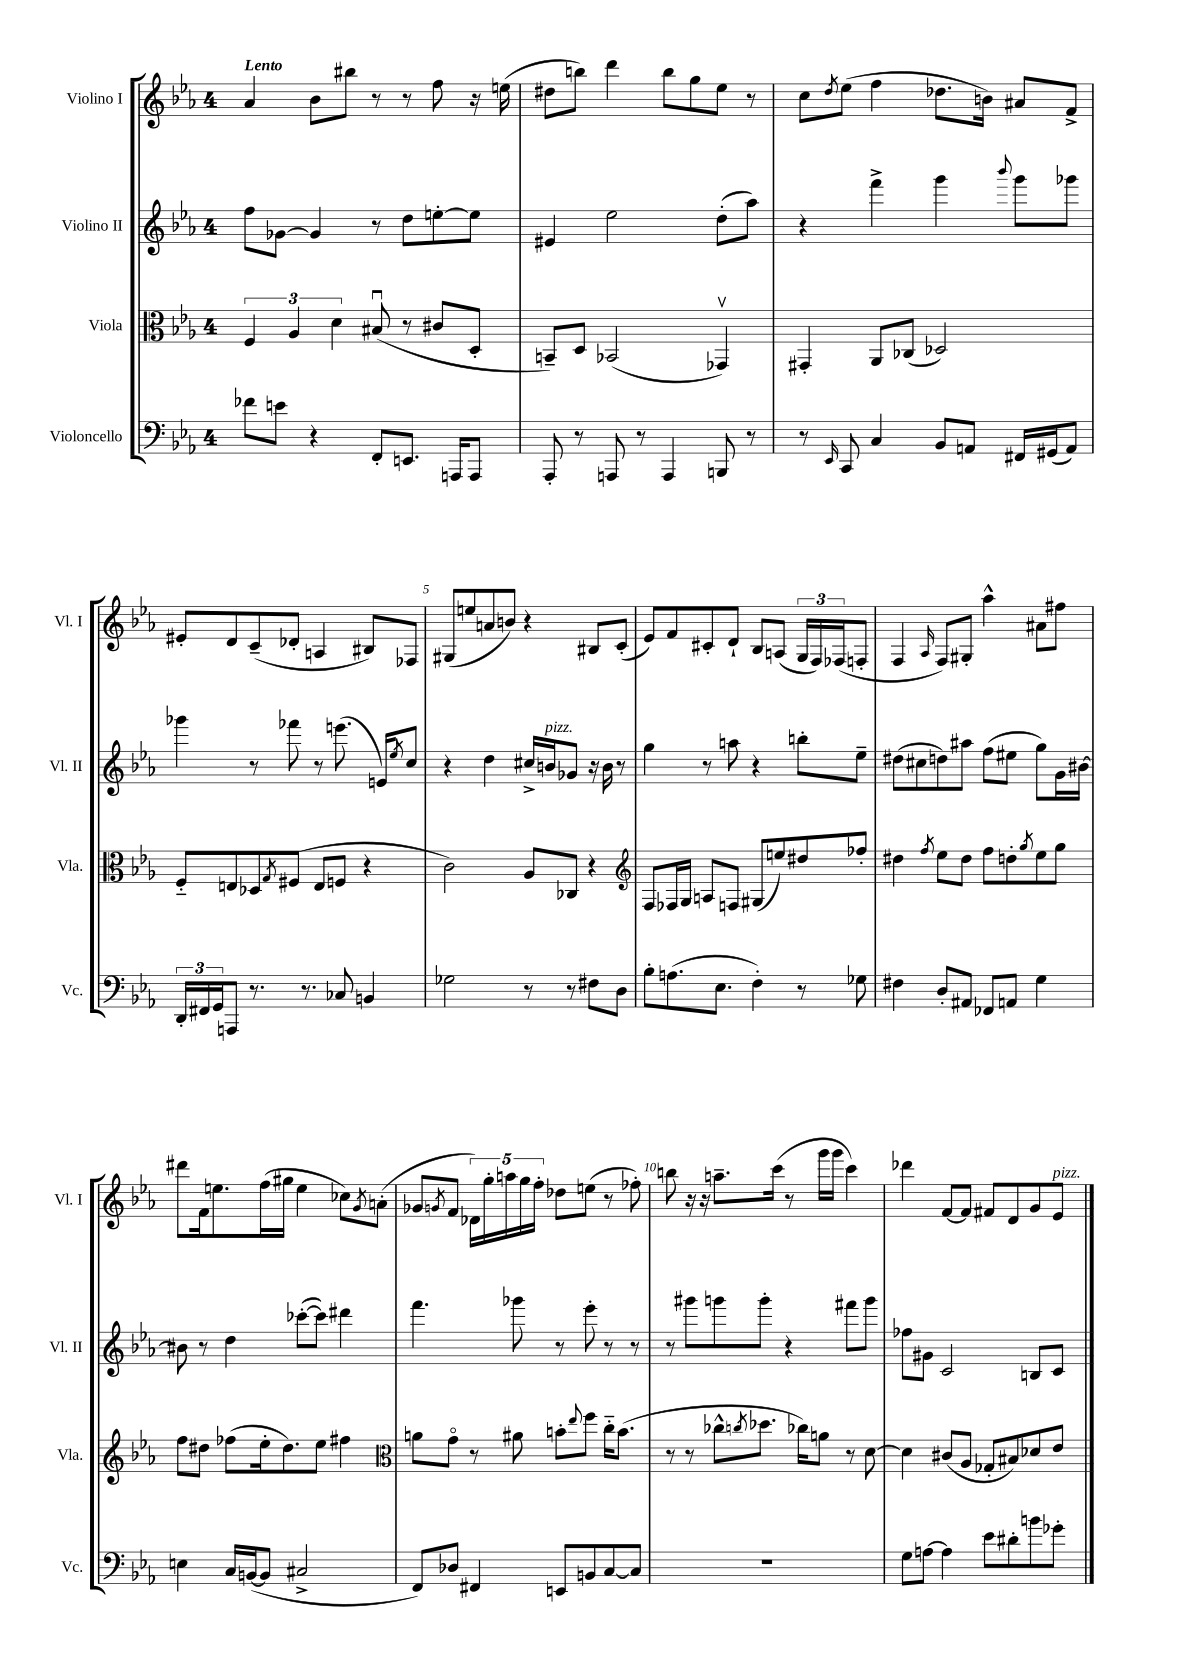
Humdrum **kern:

**kern	**kern	**kern	**kern
*staff4	*staff3	*staff2	*staff1
*clefF4	*clefC3	*clefG2	*clefG2
*k[b-e-a-]	*k[b-e-a-]	*k[b-e-a-]	*k[b-e-a-]
*M4/4	*M4/4	*M4/4	*M4/4
8f-	6F	8ff	4a-
8e	.	[8g-	.
.	6A-	.	.
4r	.	4g-]	8b-
.	6d	.	.
.	.	.	8bb#
8FF'	(8B#u	8r	8r
8.EE	8r	8dd	8r
.	8c#	[8ee'	8ff
16AAA	.	.	.
8AAA	8D'	8ee]	16r
.	.	.	(16ee
=	=	=	=
8AAA-'	8BB~)	4e#	8dd#
8r	8D	.	8bb)
8AAA	(2BB-	2ee-	4ddd
8r	.	.	.
4AAA	.	.	8bb
.	.	.	8gg
8BBB	4GG-v)	(8dd'	8ee-
8r	.	8aa-)	8r
=	=	=	=
8r	4GG#'	4r	8cc
16qqEE-	.	.	8qdd
8CC	.	.	(8ee-
4C	8AA-	4fff^	4ff
.	(8C-	.	.
8BB-	2D-)	4ggg	8.dd-
8AA	.	.	.
.	.	.	16b)
.	.	8qqbbb-	.
16FF#	.	8ggg	8a#
(16GG#	.	.	.
8AA)	.	8ggg-	8f^
=	=	=	=
24DD'	8F'~	4ggg-	8e#'
24FF#	.	.	.
24GG	.	.	.
8AAA	8E	.	8d
8.r	8D-	8r	(8c~
.	8qG	.	.
.	(8F#	8fff-	8d-'
8.r	.	.	.
.	8E	8r	4A
8C-	8F	(8.eee	.
4BB	4r	.	8B#)
.	.	16e)	.
.	.	8qee-	.
.	.	8cc	8F-
=	=	=	=
2G-	2c)	4r	(8G#
.	.	.	8ee
.	.	4dd	8a
.	.	.	8b)
8r	8A-	16cc#^	4r
.	.	16b	.
8r	8C-	8g-	.
8F#	4r	16r	8B#
.	.	16b	.
8D	.	8r	(8c'
=	=	=	=
*	*clefG2	*	*
8B-'	8F	4gg	8e-)
(8.A	16F-	.	8f
.	16G	.	.
.	8A	8r	8c#'
8.E-	.	.	.
.	8F	8aa	8d`
4F')	(8G#	4r	8B-
.	8ee)	.	(8A
8r	8dd#	8bb'	24G
.	.	.	24F)
.	.	.	(24F-
8G-	8ff-'	8ee-~	8F'
=	=	=	=
4F#	4dd#	(8dd#	4F
.	.	8cc#	.
.	8qff	.	16qqA-
8D'	8ee-	8dd)	8F)
8AA#	8dd#	8aa#	8G#'
8FF-	8ff	(8ff	4aa-^^
8AA	8dd'	8ee#	.
.	8qgg	.	.
4G	8ee-	8gg)	8a#
.	8gg	16g	8ff#
.	.	[16b#	.
=	=	=	=
4E	8ff	8b#]	8ddd#
.	8dd#	8r	16f
.	.	.	8.ee
16C	(8ff-	4dd	.
([16BB	.	.	.
8BB]	16ee-'	.	(16ff
.	8.dd#)	.	16gg#
2C#^	.	([8ccc-'	4ee
.	8ee-	8ccc-])	.
.	4ff#	4ddd#	8cc-)
.	.	.	8qg
.	.	.	(8a'
=	=	=	=
*	*clefC3	*	*
8FF)	8a	4.fff	8g-
.	.	.	8qg
8D-	8go	.	8f
4FF#	8r	.	20d-)
.	.	.	20gg'
.	.	.	20aa
.	8a#	8ggg-	.
.	.	.	20gg
.	.	.	20ff'
8EE	8b'	8r	8dd-
.	8qqee-	.	.
8BB	8ff	8eee-'	(8ee
[8C	16cc'~	8r	8r
.	(8.b	.	.
8C]	.	8r	8ff-')
=	=	=	=
1r	8r	8r	8bb
.	8r	8ggg#	16r
.	.	.	16r
.	8cc-^^	8ggg	8.aa~
.	8qcc	.	.
.	8.dd-	8ggg'	.
.	.	.	(16ccc
.	.	4r	8r
.	16cc-)	.	.
.	8a	.	16ggg
.	.	.	16ggg
.	8r	8fff#	4ccc)
.	[8d	8ggg	.
=	=	=	=
8G	4d]	8ff-	4ddd-
[8A	.	8g#	.
4A]	(8c#	2c	[8f
.	8A-	.	8f]
8e-	8G-'	.	8f#
8d#'	8B#)	.	8d
8b	8d-	8B	8g
8g-'	8e-	8c	8e-
==	==	==	==
*-	*-	*-	*-
